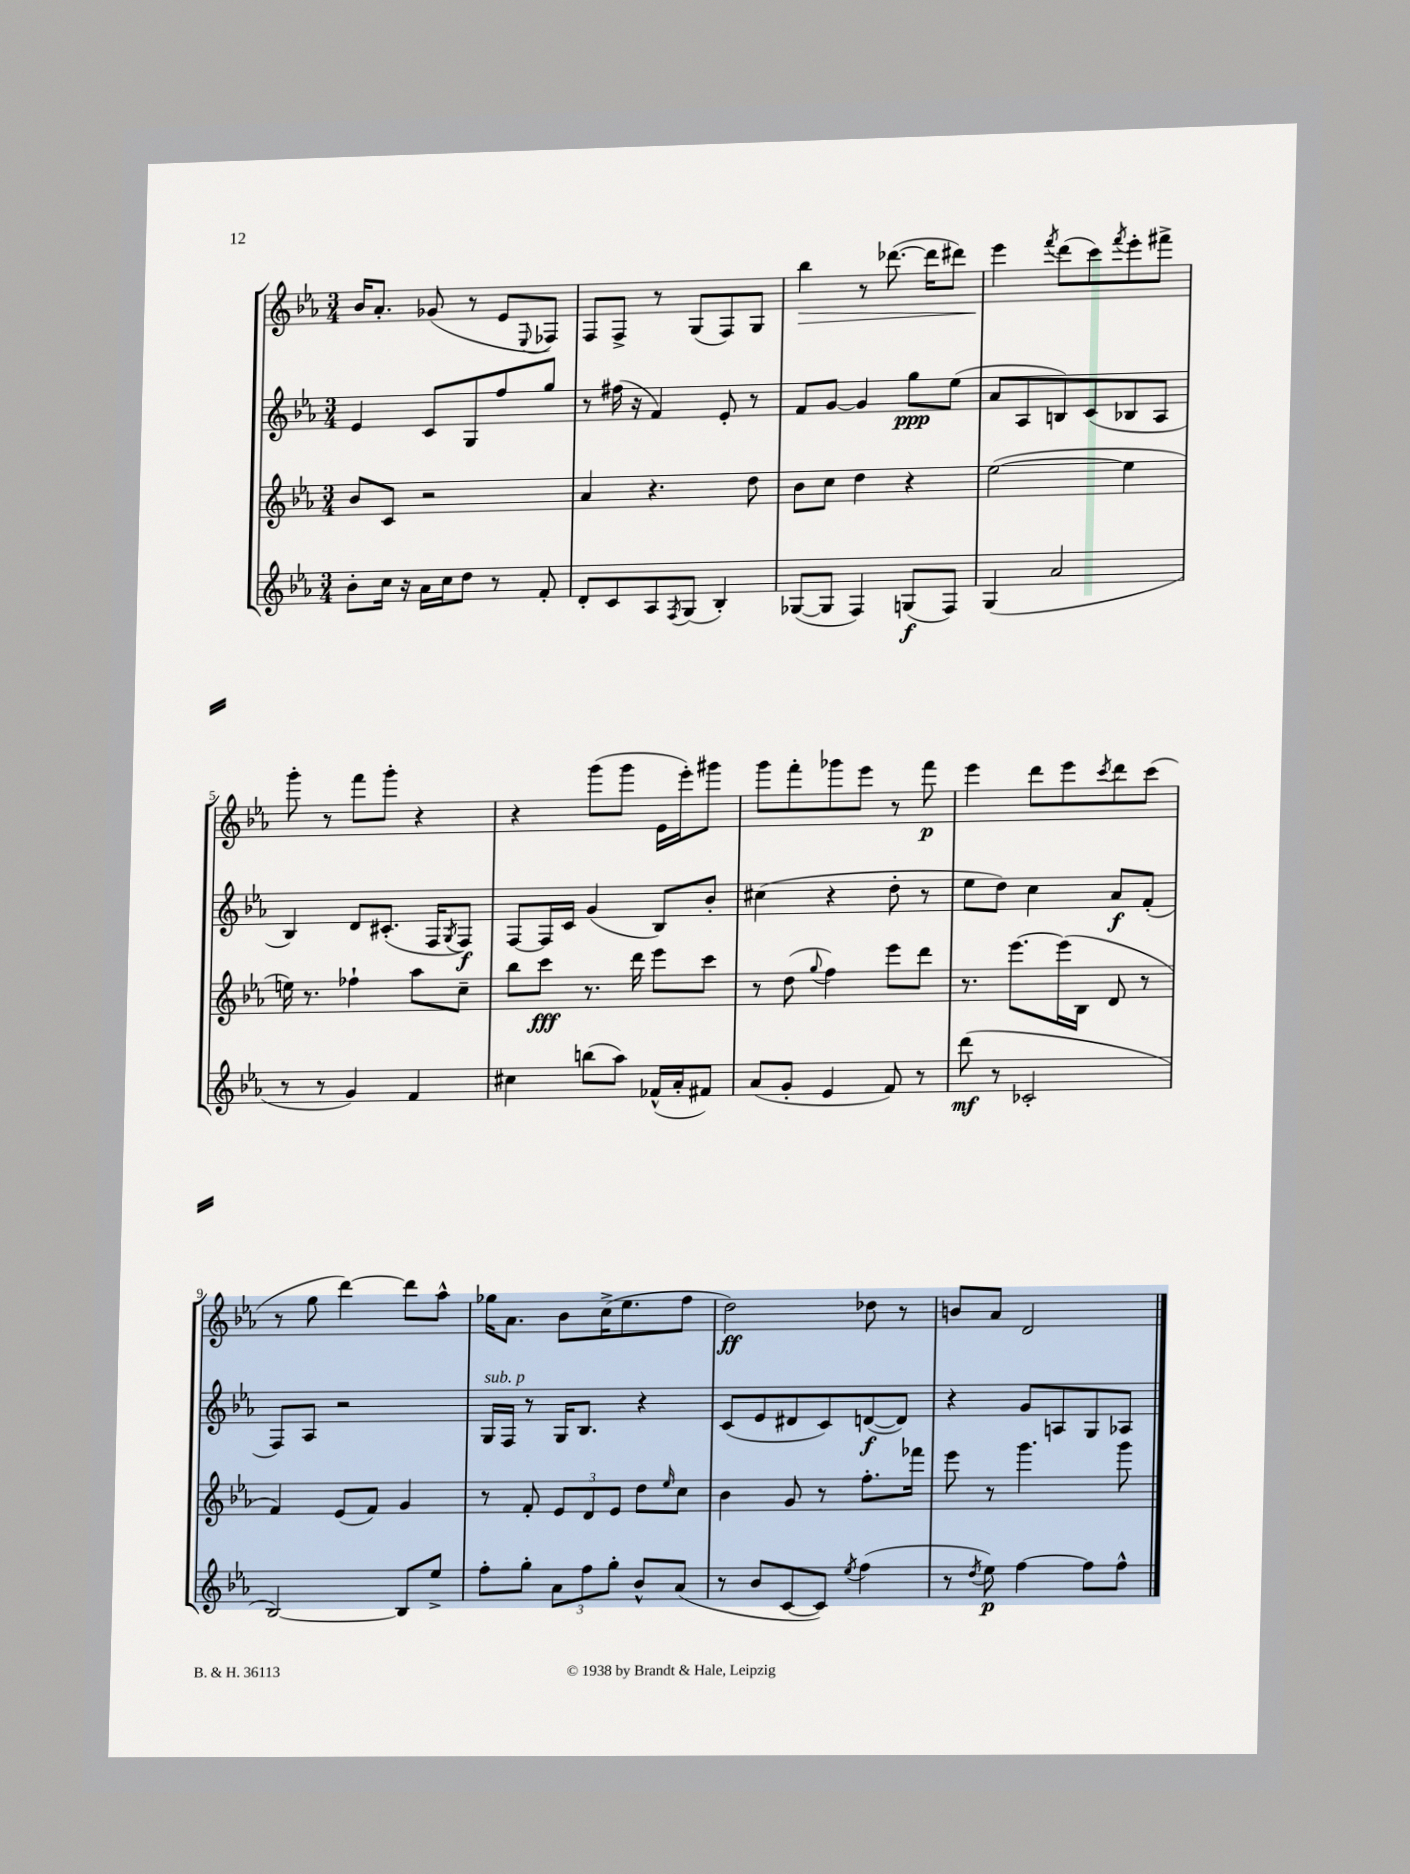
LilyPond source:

<<
\new StaffGroup <<
\new Staff = "s0" {
    \clef treble \key ees \major \numericTimeSignature \time 3/4
    bes'16 aes'8.-. ges'8( r8 ees'8 \appoggiatura { ees8 } fes8) |
    f8 f8-> r8 g8( f8) g8 |
    bes''4\> r8 des'''8.~( des'''16 dis'''8) |
    ees'''4\! \acciaccatura { f'''8 } d'''8( c'''8) \acciaccatura { f'''8 } ees'''8-. fis'''8-> |
    g'''8-. r8 f'''8 g'''8-. r4 |
    r4 g'''8( g'''8 ees'16 ees'''16-.) gis'''8 |
    g'''8 f'''8-. ges'''8 ees'''8 r8 f'''8\p |
    ees'''4 d'''8 ees'''8 \acciaccatura { c'''8 } d'''8 c'''8( |
    r8 g''8 d'''4~) d'''8 aes''8-^ |
    ges''16 aes'8. bes'8 c''16->( ees''8. f''8 |
    d''2\ff) des''8 r8 |
    b'8 aes'8 d'2 \bar "|." |
}
\new Staff = "s1" {
    \clef treble \key ees \major \numericTimeSignature \time 3/4
    ees'4 c'8 g8 f''8 g''8 |
    r8 fis''16( r16 f'4) ees'8-. r8 |
    f'8 g'8~ g'4 g''8\ppp ees''8( |
    aes'8 aes8 b8) c'8( bes8 aes8 |
    bes4) d'8 cis'8.-.( f16 \acciaccatura { g8 } f8\f) |
    f8~ f16 c'16 g'4( bes8) bes'8-. |
    cis''4( r4 d''8-. r8 |
    ees''8 d''8) c''4 aes'8\f f'8-.( |
    f8) aes8 r2 |
    g16^\markup { \italic "sub. p" } f16 r8 g16 bes8. r4 |
    c'8( ees'8 dis'8 c'8) d'8~\f( d'8) |
    r4 g'8 a8 g8 aes8 \bar "|." |
}
\new Staff = "s2" {
    \clef treble \key ees \major \numericTimeSignature \time 3/4
    bes'8 c'8 r2 |
    aes'4 r4. d''8 |
    bes'8 c''8 d''4 r4 |
    ees''2~( ees''4 |
    e''16) r8. fes''4-! aes''8 c''8-- |
    bes''8 c'''8\fff r8. d'''16 ees'''8 c'''8 |
    r8 d''8( \appoggiatura { g''8 } f''4) ees'''8 d'''8 |
    r8. ees'''8.~ ees'''16( bes16 d'8 r8 |
    f'4) ees'8( f'8) g'4 |
    r8 f'8-. \tuplet 3/2 { ees'8 d'8 ees'8 } d''8 \grace { ees''16 } c''8 |
    bes'4 g'8 r8 f''8.-. fes'''16 |
    ees'''8 r8 g'''4. g'''8 \bar "|." |
}
\new Staff = "s3" {
    \clef treble \key ees \major \numericTimeSignature \time 3/4
    bes'8-. c''16 r16 aes'16 c''16 d''8 r8 f'8-. |
    d'8-. c'8 aes8 \acciaccatura { f8 } g8( bes4-.) |
    ges8~( ges8 f4) g8\f( f8) |
    g4( aes'2 |
    r8 r8 g'4) f'4 |
    cis''4 b''8( aes''8) fes'16-^( aes'16-. fis'8) |
    aes'8( g'8-. ees'4 f'8) r8 |
    d'''8\mf( r8 ces'2-. |
    bes2~) bes8 ees''8-> |
    f''8-. g''8-. \tuplet 3/2 { aes'8 f''8 g''8-. } bes'8-^ aes'8( |
    r8 bes'8 c'8~ c'8) \acciaccatura { ees''8 } f''4( |
    r8 \acciaccatura { d''8 } ees''8\p) f''4~ f''8 f''8-^ \bar "|." |
}
>>
>>
